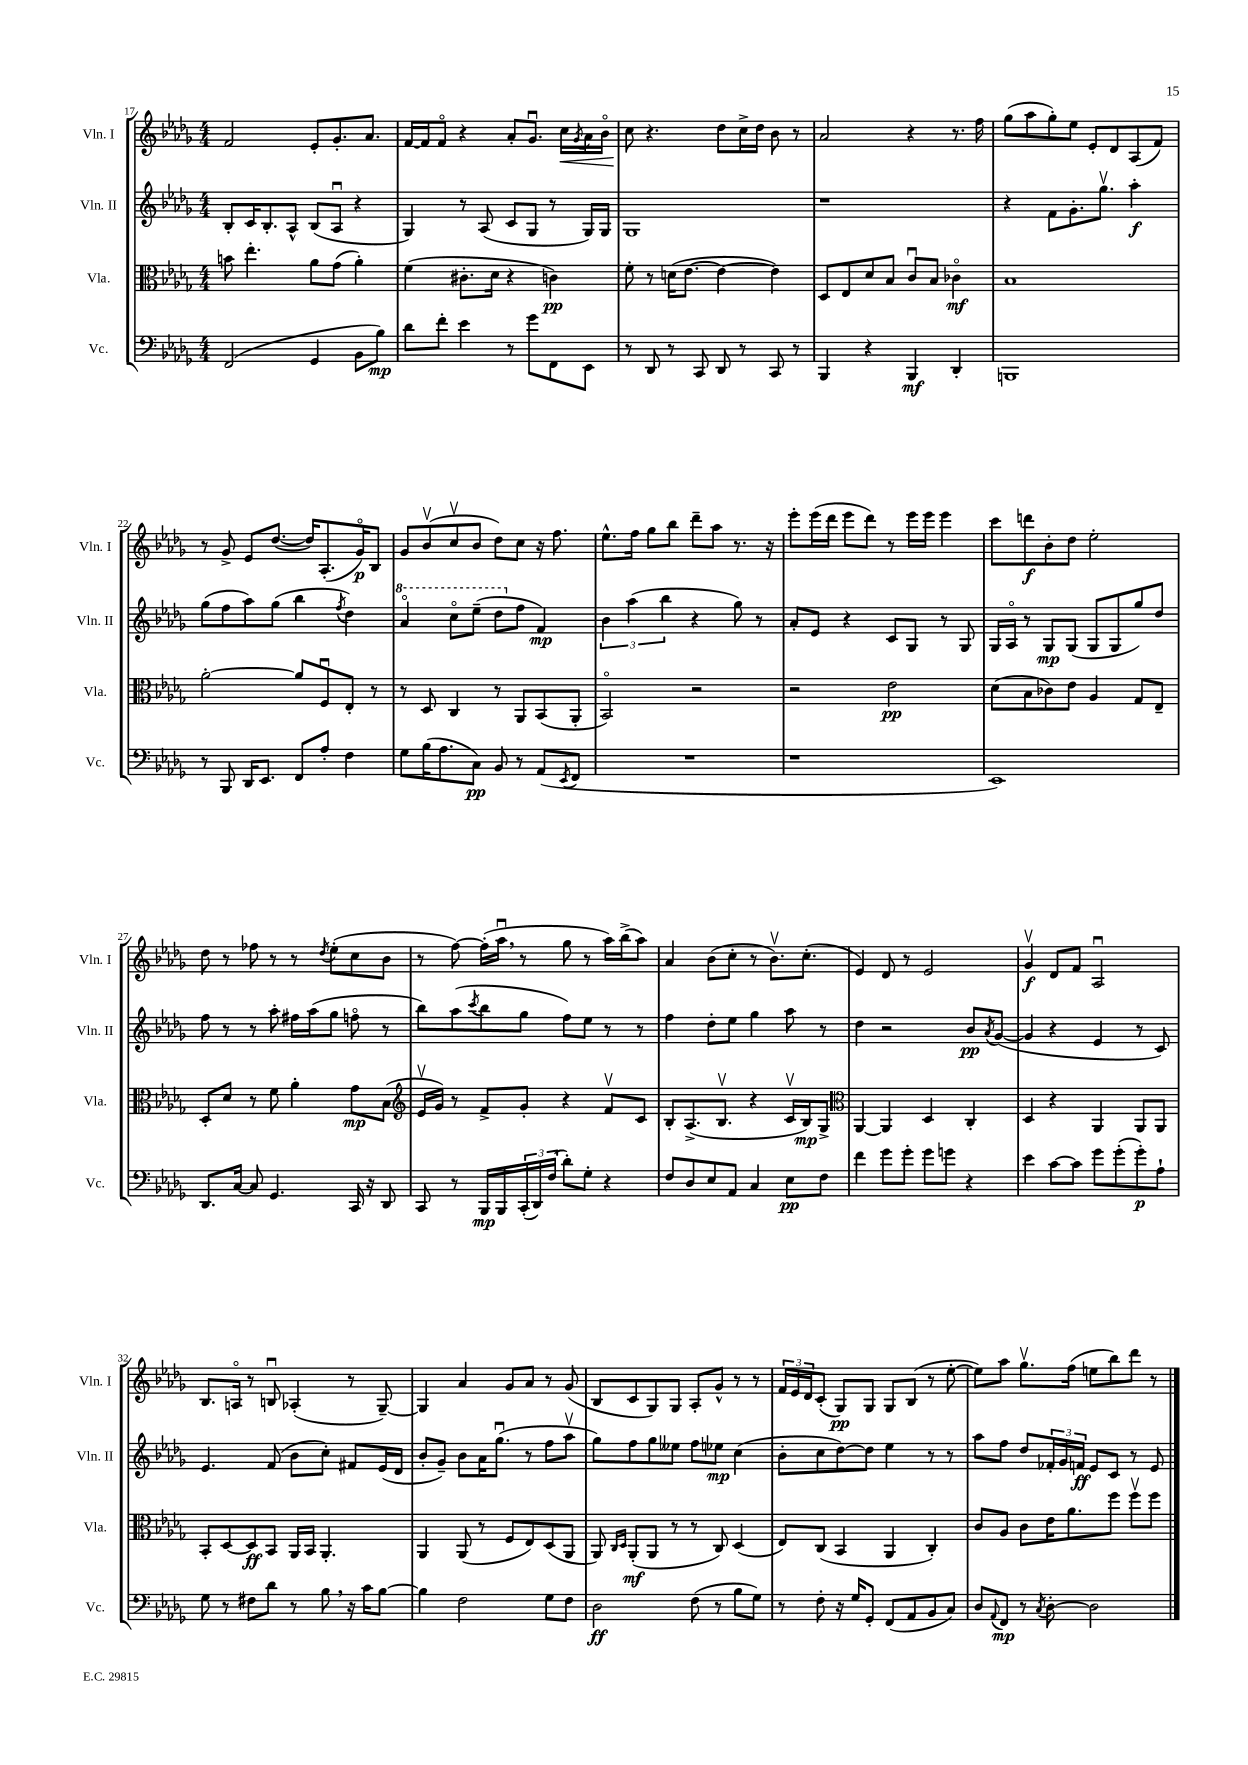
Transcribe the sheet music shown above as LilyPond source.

<<
\new StaffGroup <<
\new Staff = "s0" \with { instrumentName = "Vln. I" shortInstrumentName = "Vln. I" } {
    \clef treble \key des \major \numericTimeSignature \time 4/4
    f'2 ees'8-. ges'8.-. aes'8. |
    f'16~ f'16 f'8\flageolet r4 aes'8-. ges'8.\downbow c''16\< \acciaccatura { ges'8 } aes'16 bes'16\flageolet |
    c''8\! r4. des''8 c''16-> des''16 bes'8 r8 |
    aes'2 r4 r8. f''16 |
    ges''8( aes''8 ges''8-.) ees''8 ees'8-. des'8 aes8( f'8) |
    r8 ges'8-> ees'8 des''8.~( des''16) aes8.-.( ges'16\flageolet\p) bes8 |
    ges'8 bes'8\upbow( c''8\upbow bes'8 des''8) c''8 r16 f''8. |
    ees''8.-^ f''16 ges''8 bes''8 des'''8-- aes''8 r8. r16 |
    ees'''8-. ees'''16( des'''16 ees'''8 des'''8) r8 ees'''16 ees'''16 ees'''4 |
    c'''8 d'''8\f bes'8-. des''8 ees''2-. |
    des''8 r8 fes''8 r8 r8 \acciaccatura { des''8 } ees''8-.( c''8 bes'8 |
    r8 f''8~) f''16-.( aes''16\downbow \breathe r8 ges''8 r8 aes''16) bes''16->( aes''8) |
    aes'4 bes'8( c''8-. r8 bes'8.\upbow) c''8.-.( |
    ees'4) des'8 r8 ees'2 |
    ges'4\upbow\f des'8 f'8 aes2\downbow |
    bes8. a16\flageolet r8 b8\downbow aes4-.( r8 ges8~--) |
    ges4 aes'4 ges'8 aes'8 r8 ges'8( |
    bes8 c'8 ges8) ges8 aes8-. ges'8-^ r8 r8 |
    \tuplet 3/2 { f'16 ees'16 des'16 } c'8-.( ges8\pp) ges8 ges8 bes8( r8 ees''8~-. |
    ees''8) aes''8 ges''8.\upbow f''16( e''8 bes''8) des'''8 r8 \bar "|." |
}
\new Staff = "s1" \with { instrumentName = "Vln. II" shortInstrumentName = "Vln. II" } {
    \clef treble \key des \major \numericTimeSignature \time 4/4
    bes8-. c'16 bes8.-. aes8-^ bes8( aes8\downbow r4 |
    ges4) r8 aes8( c'8 ges8 r8 ges16) ges16 |
    ges1 |
    r1 |
    r4 f'8 ges'8.-. ges''8.\upbow aes''4-.\f |
    ges''8( f''8 aes''8) ges''8( bes''4 \acciaccatura { f''8 } des''4) |
    \ottava #1 aes''4\flageolet c'''8\flageolet ees'''8--( des'''8 \ottava #0 f''8 f'4\mp) |
    \tuplet 3/2 { bes'4 aes''4( bes''4 } r4 ges''8) r8 |
    aes'8-. ees'8 r4 c'8 ges8 r8 ges8 |
    ges16 aes16\flageolet r8 ges8\mp ges8( ges8 ges8 ges''8) des''8 |
    f''8 r8 r8 aes''8-. fis''16 aes''16( ges''8 f''8\flageolet r8 |
    bes''8) aes''8( \acciaccatura { c'''8 } bes''8 ges''8 f''8) ees''8 r8 r8 |
    f''4 des''8-. ees''8 ges''4 aes''8 r8 |
    des''4 r2 bes'8\pp \acciaccatura { aes'8 } ges'8~( |
    ges'4 r4 ees'4 r8 c'8) |
    ees'4. f'8( bes'8 c''8-.) fis'8 ees'16( des'16 |
    bes'8-. ges'8--) bes'8 aes'16 ges''8.\downbow( r8 f''8 aes''8\upbow |
    ges''8) f''8 ges''8 eeses''8 f''8 ees''8\mp c''4( |
    bes'8-. c''8 des''8~) des''8 ees''4 r8 r8 |
    aes''8 f''8 des''8 \tuplet 3/2 { fes'16-. ges'16 f'16\ff } ees'8 c'8 r8 ees'8 \bar "|." |
}
\new Staff = "s2" \with { instrumentName = "Vla." shortInstrumentName = "Vla." } {
    \clef alto \key des \major \numericTimeSignature \time 4/4
    b'8 ees''4.-. aes'8 ges'8( aes'4-.) |
    f'4( cis'8.-. des'16 r4 c'4\pp) |
    f'8-. r8 d'16( ees'8.~ ees'4~ ees'4) |
    des8 ees8 des'8 bes8 c'8\downbow bes8 ces'4\flageolet\mf |
    bes1 |
    aes'2~-. aes'8 f8\downbow ees8-. r8 |
    r8 des8 c4 r8 aes,8 bes,8( aes,8-. |
    bes,2\flageolet) r2 |
    r2 ees'2\pp |
    des'8( bes8 ces'8) ees'8 aes4 ges8 ees8-- |
    des8-. des'8 r8 f'8 aes'4-. ges'8\mp bes8( |
    \clef treble ees'16\upbow ges'16) r8 f'8-> ges'8-. r4 f'8\upbow c'8 |
    bes8-. aes8.->( bes8.\upbow r4 c'16\upbow bes16\mp) ges8-> |
    \clef alto aes,4~ aes,4 des4 c4-. |
    des4 r4 aes,4 aes,8 aes,8 |
    bes,8-. des8~ des8\ff bes,8 aes,16 bes,16 aes,4.-. |
    aes,4 aes,8( r8 f8 ees8) des8( aes,8 |
    aes,8) \grace { c16 des16 } aes,8-.\mf( aes,8 r8 r8 c8) des4( |
    ees8) c8( bes,4 aes,4 c4-.) |
    c'8 aes8 c'8 ees'16 aes'8. f''8 f''8\upbow f''8 \bar "|." |
}
\new Staff = "s3" \with { instrumentName = "Vc." shortInstrumentName = "Vc." } {
    \clef bass \key des \major \numericTimeSignature \time 4/4
    f,2( ges,4 bes,8 bes8\mp) |
    des'8 f'8-. ees'4 r8 ges'8 f,8 ees,8 |
    r8 des,8 r8 c,8 des,8 r8 c,8 r8 |
    bes,,4 r4 bes,,4\mf des,4-. |
    b,,1 |
    r8 bes,,8 des,16 ees,8. f,8 aes8-. f4 |
    ges8 bes16( aes8. c8\pp) bes,8 r8 aes,8( \acciaccatura { ees,8 } f,8 |
    R1 |
    r1 |
    ees,1) |
    des,8. c16~ c8 ges,4. c,16 r16 des,8 |
    c,8 r8 bes,,16\mp bes,,16 \tuplet 3/2 { c,16-.( des,16) f16( } des'8-.) ges8-. r4 |
    f8 des8 ees8 aes,8 c4 ees8\pp f8 |
    f'4 ges'8 ges'8-. ges'8 g'8 r4 |
    ees'4 c'8~ c'8 ges'8 ges'8-.( ges'8-.\p) aes8-! |
    ges8 r8 fis8 des'8 r8 bes8 \breathe r16 c'16 bes8~ |
    bes4 f2 ges8 f8 |
    des2\ff f8( r8 bes8 ges8) |
    r8 f8-. r16 ges16 ges,8-. f,8( aes,8 bes,8 c8) |
    des8 \appoggiatura { aes,8 } f,8\mp r8 \acciaccatura { c8 } des8~-. des2 \bar "|." |
}
>>
>>
\layout { \context { \Score currentBarNumber = #17 } }
